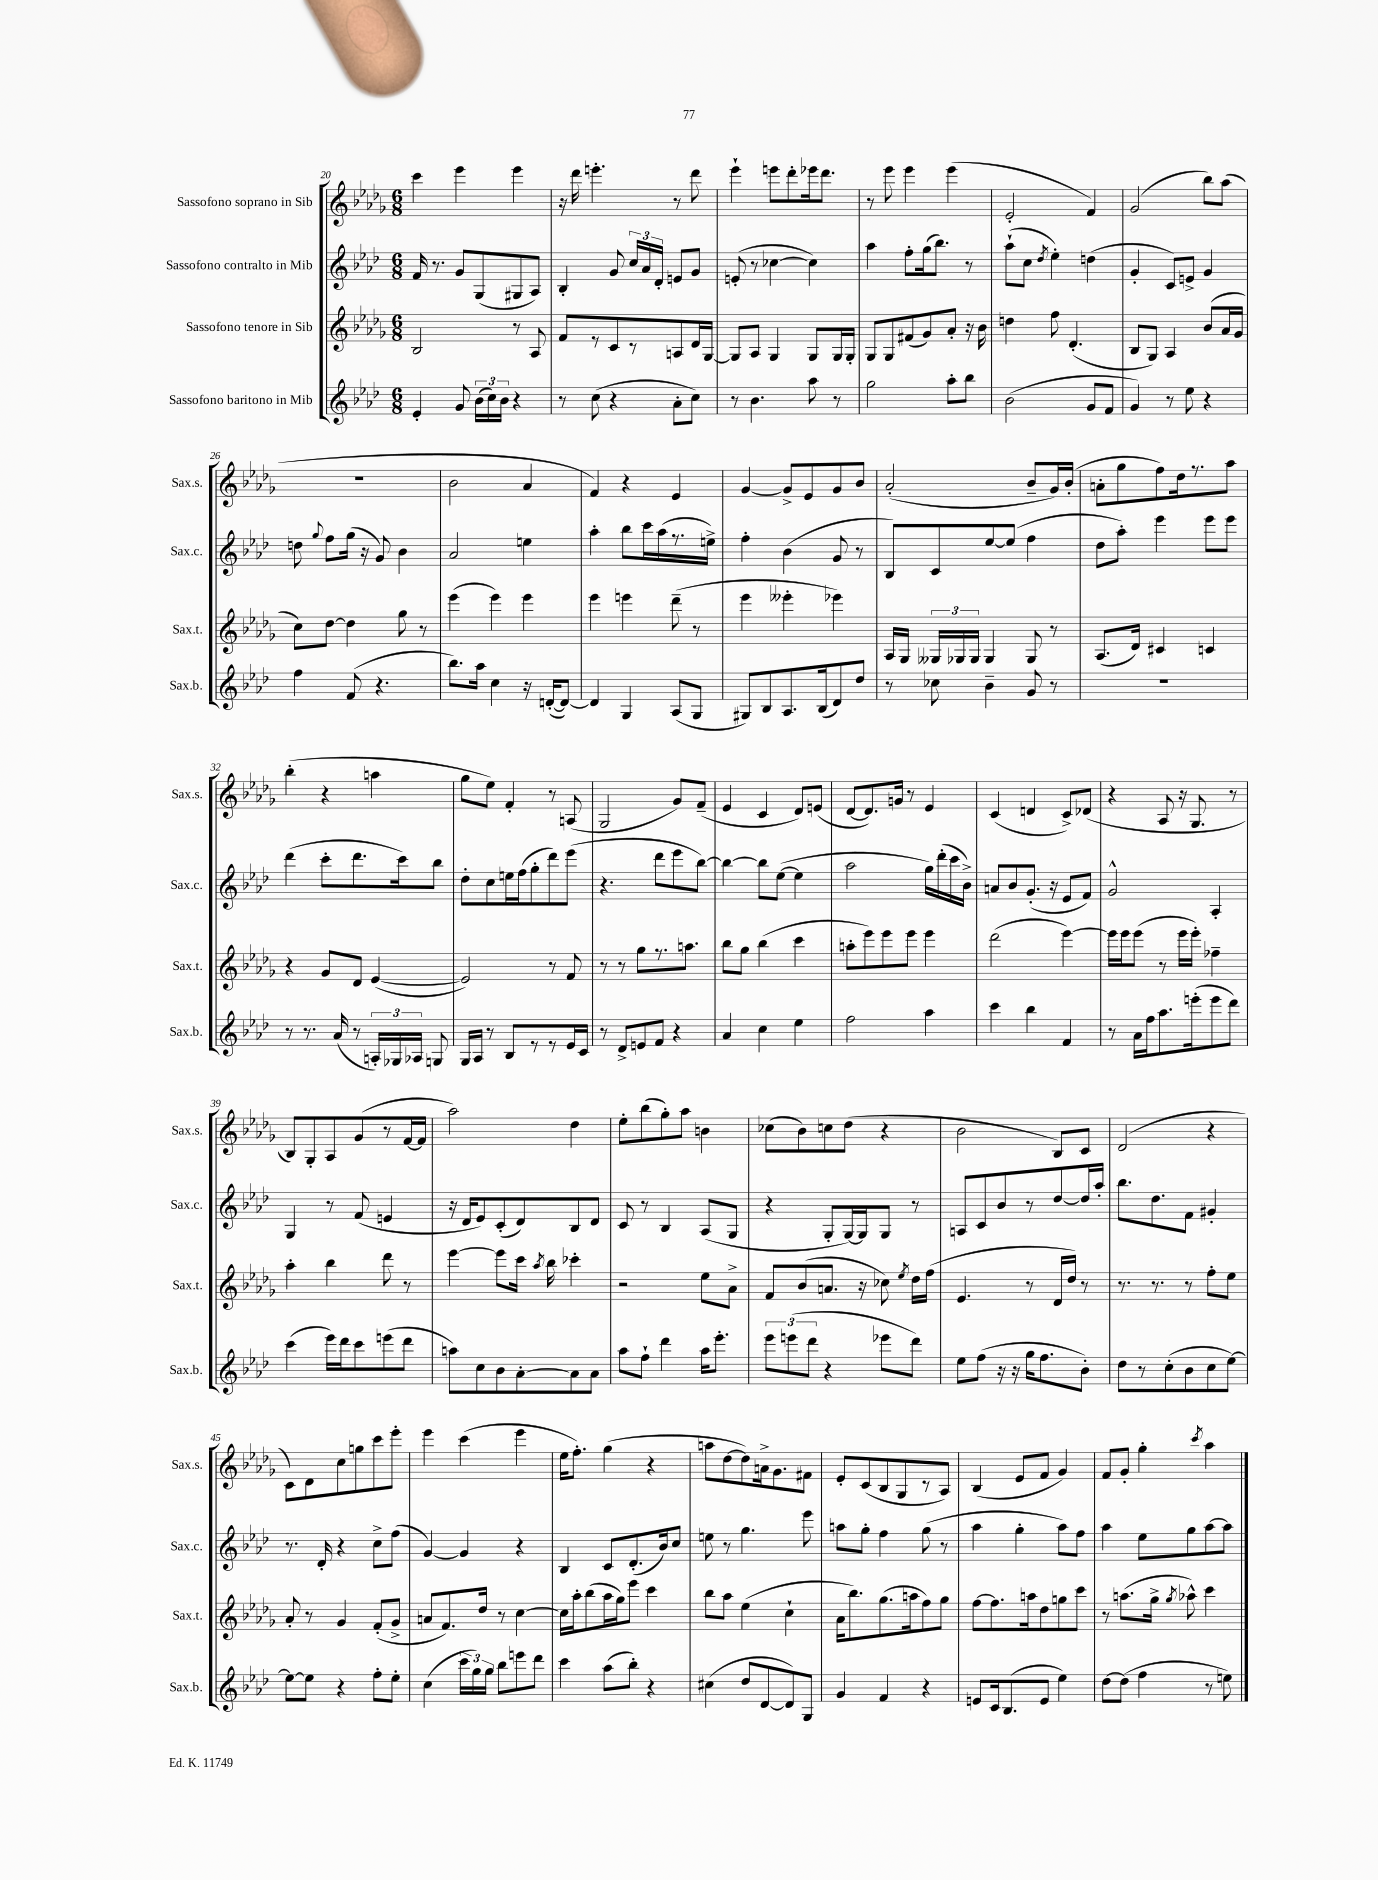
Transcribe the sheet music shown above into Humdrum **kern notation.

**kern	**kern	**kern	**kern
*staff4	*staff3	*staff2	*staff1
*clefG2	*clefG2	*clefG2	*clefG2
*k[b-e-a-d-]	*k[b-e-a-d-g-]	*k[b-e-a-d-]	*k[b-e-a-d-g-]
*M6/8	*M6/8	*M6/8	*M6/8
4e-'	2B-	16f	4ccc
.	.	8.r	.
8g	.	8g	4eee-
(24b-	.	(8G	.
24cc)	.	.	.
24b-	.	.	.
4r	8r	8G#	4eee-
.	8A-	8A-)	.
=	=	=	=
8r	8f	4B-'	16r
.	.	.	16ddd-
(8cc	8r	.	4.eee'
4r	8c	8g	.
.	8r	24cc	.
.	.	24a-	.
.	.	24d-'	.
8a-'	8A	8e	8r
8cc)	16d-	8g	8ddd-
.	[16G-	.	.
=	=	=	=
8r	8G-]	(8e'	4eee-`
4.b-	8A-	8r	.
.	4G-	[4cc-	8eee
.	.	.	8ddd-'
8aa-	8G-	4cc-])	16eee-
.	.	.	8.ddd-
8r	16G-	.	.
.	16G-'	.	.
=	=	=	=
2gg	8G-	4aa-	8r
.	8G-	.	8eee-
.	(8f#	8ff'	4eee-
.	8g-)	(16gg	.
.	.	8.bb-)	.
8aa-'	8a-'	.	(4eee-
8bb-	16r	8r	.
.	16b-	.	.
=	=	=	=
(2b-	4dd	(8aa-`	2e-'
.	.	8cc	.
.	.	8qdd-	.
.	8ff	4ee-')	.
.	(4.d-'	.	.
8g	.	(4dd	4f)
8f	.	.	.
=	=	=	=
4g)	8B-	4g'	(2g-
.	8G-)	.	.
8r	4A-	8c)	.
8ee-	.	8e^	.
4r	(8b-	4g	8bb-)
.	16a-	.	(8aa-
.	16g-	.	.
=	=	=	=
4ff	8cc)	8dd	2.r
.	.	8qqgg	.
.	[8dd-	8ff	.
(8f	4dd-]	(16gg	.
.	.	16r	.
4.r	.	8g)	.
.	8gg-	4b-	.
.	8r	.	.
=	=	=	=
8.bb-)	(4eee-	2a-	2b-
16aa-	.	.	.
4cc	4eee-)	.	.
16r	4eee-	4ee	4a-
([16d'	.	.	.
8d_)	.	.	.
=	=	=	=
4d]	4eee-	4aa-'	4f)
4G	4eee	8bb-	4r
.	.	16ccc	.
.	.	(16aa-	.
(8A-	(8ddd-~	8.r	4e-
8G	8r	.	.
.	.	16ee^)	.
=	=	=	=
8G#)	4eee-	4ff'	[4g-
8B-	.	.	.
8.A-	4eee--'	(4b-	8g-^]
.	.	.	8e-
(16B-	.	.	.
8d-)	4eee-)	8g	8g-
8dd-	.	8r	8b-
=	=	=	=
8r	16A-	8B-)	(2a-'
.	16G-	.	.
8cc-	24G--	8c	.
.	24G-	.	.
.	24G-	.	.
4b-~	4G-	[8ee-	.
.	.	(8ee-]	.
8g	8G-	4ff	8b-~
8r	8r	.	16g-)
.	.	.	(16b-'
=	=	=	=
2.r	(8.A-	8dd-	8a'
.	.	8aa-')	8gg-
.	16d-)	.	.
.	4c#	4eee-	8ff)
.	.	.	16dd-
.	.	.	8.r
.	4c	8eee-	.
.	.	8eee-	8aa-
=	=	=	=
8r	4r	(4ddd-	(4bb-'
8.r	.	.	.
.	8g-	8ccc'	4r
(16a-	.	.	.
8r	8d-	8.ddd-	.
24A')	([4e-	.	4aa
24G-	.	.	.
.	.	16ccc)	.
24A-	.	.	.
8G	.	8bb-	.
=	=	=	=
16G	2e-])	8dd-'	8gg-
16A-	.	.	.
8r	.	8cc	8ee-)
8B-	.	16ee	4f'
.	.	(16ff	.
8r	.	8gg'	.
8r	8r	8ddd-)	8r
16e-	8f	(8eee-	(8A
16c	.	.	.
=	=	=	=
8r	8r	4.r	2G-
8d-^	8r	.	.
8e	8gg-	.	.
8f	8.r	8ddd-	.
4r	.	8eee-	8g-)
.	8.aa	.	.
.	.	[8bb-)	(8f~
=	=	=	=
4a-	8bb-	4bb-_	4e-
.	8gg-	.	.
4cc	(4bb-	8bb-]	4c
.	.	([8ee-	.
4ee-	4ccc	4ee-]	8d-)
.	.	.	(8e
=	=	=	=
2ff	8aa'	2aa-	[8d-
.	8eee-)	.	8.d-])
.	8eee-	.	.
.	.	.	16g
.	8eee-	.	8r
4aa-	4eee-	16gg)	4e-
.	.	(16ddd-'	.
.	.	16ccc	.
.	.	16b-^)	.
=	=	=	=
4ccc	(2ddd-	8a	(4c
.	.	8b-	.
4bb-	.	(8.g'	4d
.	.	16r	.
4f	[4eee-)	8e-	8c^)
.	.	8f)	(8d-
=	=	=	=
8r	16eee-]	2g^^	4r
.	16eee-	.	.
16a-	(8eee-	.	.
16ff	.	.	.
8.aa-	8r	.	8A-
.	16eee-	.	16r
(16eee'	16eee-')	.	8.G-
8eee	4ff-~	4A-'	.
8ddd-)	.	.	8r
=	=	=	=
(4ccc	4aa-'	4G	8B-)
.	.	.	8G-'
16eee-)	4bb-	8r	8A-
16ddd-	.	.	.
8ccc	.	(8f	(8g-
(8eee	8ddd-	4e	8r
8ddd-	8r	.	[16f
.	.	.	16f]
=	=	=	=
8aa)	[4eee-	16r	2aa-)
.	.	16d-	.
8cc	.	8e-)	.
8b-	8eee-]	(8c'	.
[8a-'	16ccc	8d-)	.
.	8qaa-	.	.
.	16bb-	.	.
8a-]	4ccc-'	8B-	4dd-
8a-	.	8d-	.
=	=	=	=
8aa-	2r	8c	8ee-'
8ff`	.	8r	(8bb-
4ddd-	.	4B-	8gg-')
.	.	.	8aa-
16aa-	8ee-	(8A-	4b
8.eee-'	.	.	.
.	8a-^	8G	.
=	=	=	=
12eee-	8f	4r	(8cc-
(12eee	.	.	.
.	(8b-	.	8b-)
12ddd-	.	.	.
4r	8.a	8G'	8cc
.	.	[16G)	(8dd-
.	16r	16G]	.
8eee-	8cc-)	8G	4r
.	8qee-	.	.
8ddd-)	16dd-	8r	.
.	(16ff	.	.
=	=	=	=
8ee-	4.e-	8A	2b-
(8ff	.	8c	.
16r	.	8b-	.
16r	.	.	.
16gg	8r	8r	.
8.ff	.	.	.
.	16d-	[8dd-	8B-)
.	16dd-)	.	.
8b-')	8r	16dd-]	8c
.	.	16aa-'	.
=	=	=	=
8dd-	8.r	8.bb-	(2d-
8r	.	.	.
.	8.r	8.dd-	.
(8cc'	.	.	.
8b-	8r	8f	.
8cc	8ff'	4g#'	4r
[8ee-)	8ee-	.	.
=	=	=	=
8ee-_	8a-'	8.r	8c)
8ee-]	8r	.	8d-
.	.	16d-'	.
4r	4g-	4r	8cc
.	.	.	8gg
8ff'	(8f'	8cc^	8ccc
8ee-'	8g-^	(8ff	8eee-'
=	=	=	=
(4cc	8a	[4g)	4eee-
.	8.f)	.	.
24ccc	.	4g]	(4ccc
24gg)	.	.	.
.	16dd-	.	.
24gg	.	.	.
8bb-	8r	.	.
8eee	[4cc	4r	4eee-
8ddd-	.	.	.
=	=	=	=
4ccc	16cc]	4B-	16ee-
.	16aa-'	.	8.ff')
.	(8bb-	.	.
(8aa-	16aa-	8c	(4gg-
.	16gg-)	.	.
8bb-')	8eee-	(8.d-'	.
4r	4ccc	.	4r
.	.	16b-)	.
.	.	8cc	.
=	=	=	=
(4cc#	8bb-	8ee	8aa
.	8aa-	8r	[8dd-
8dd-	(4ee-	4.gg	8dd-])
[8d-	.	.	16a^
.	.	.	8.g-
8d-])	4cc`	.	.
8G	.	8eee-	8f#
=	=	=	=
4g	16a-	8aa	8e-'
.	8.bb-)	.	.
.	.	8gg'	(8c
4f	(8.gg-	4ff	8B-
.	.	.	8G-
.	16aa	.	.
4r	8ff)	(8gg	8r
.	8gg-	8r	8A-)
=	=	=	=
8e	[8ff	4aa-	(4B-
16c	8.ff]	.	.
(8.B-	.	.	.
.	.	4gg'	8e-
.	16aa	.	.
8e	8dd-	.	8f
4ee-)	8gg	8aa-)	4g-)
.	8ccc	8ff	.
=	=	=	=
[8dd-	8r	4aa-	8f
(8dd-]	(8.aa	.	8g-'
4ff	.	8ee-	4gg-'
.	16gg-^	.	.
.	8qgg-	.	.
.	8aa-^^)	8gg	.
.	.	.	8qccc
8r	4ccc	[8aa-	4aa-
8ee)	.	8aa-]	.
==	==	==	==
*-	*-	*-	*-
